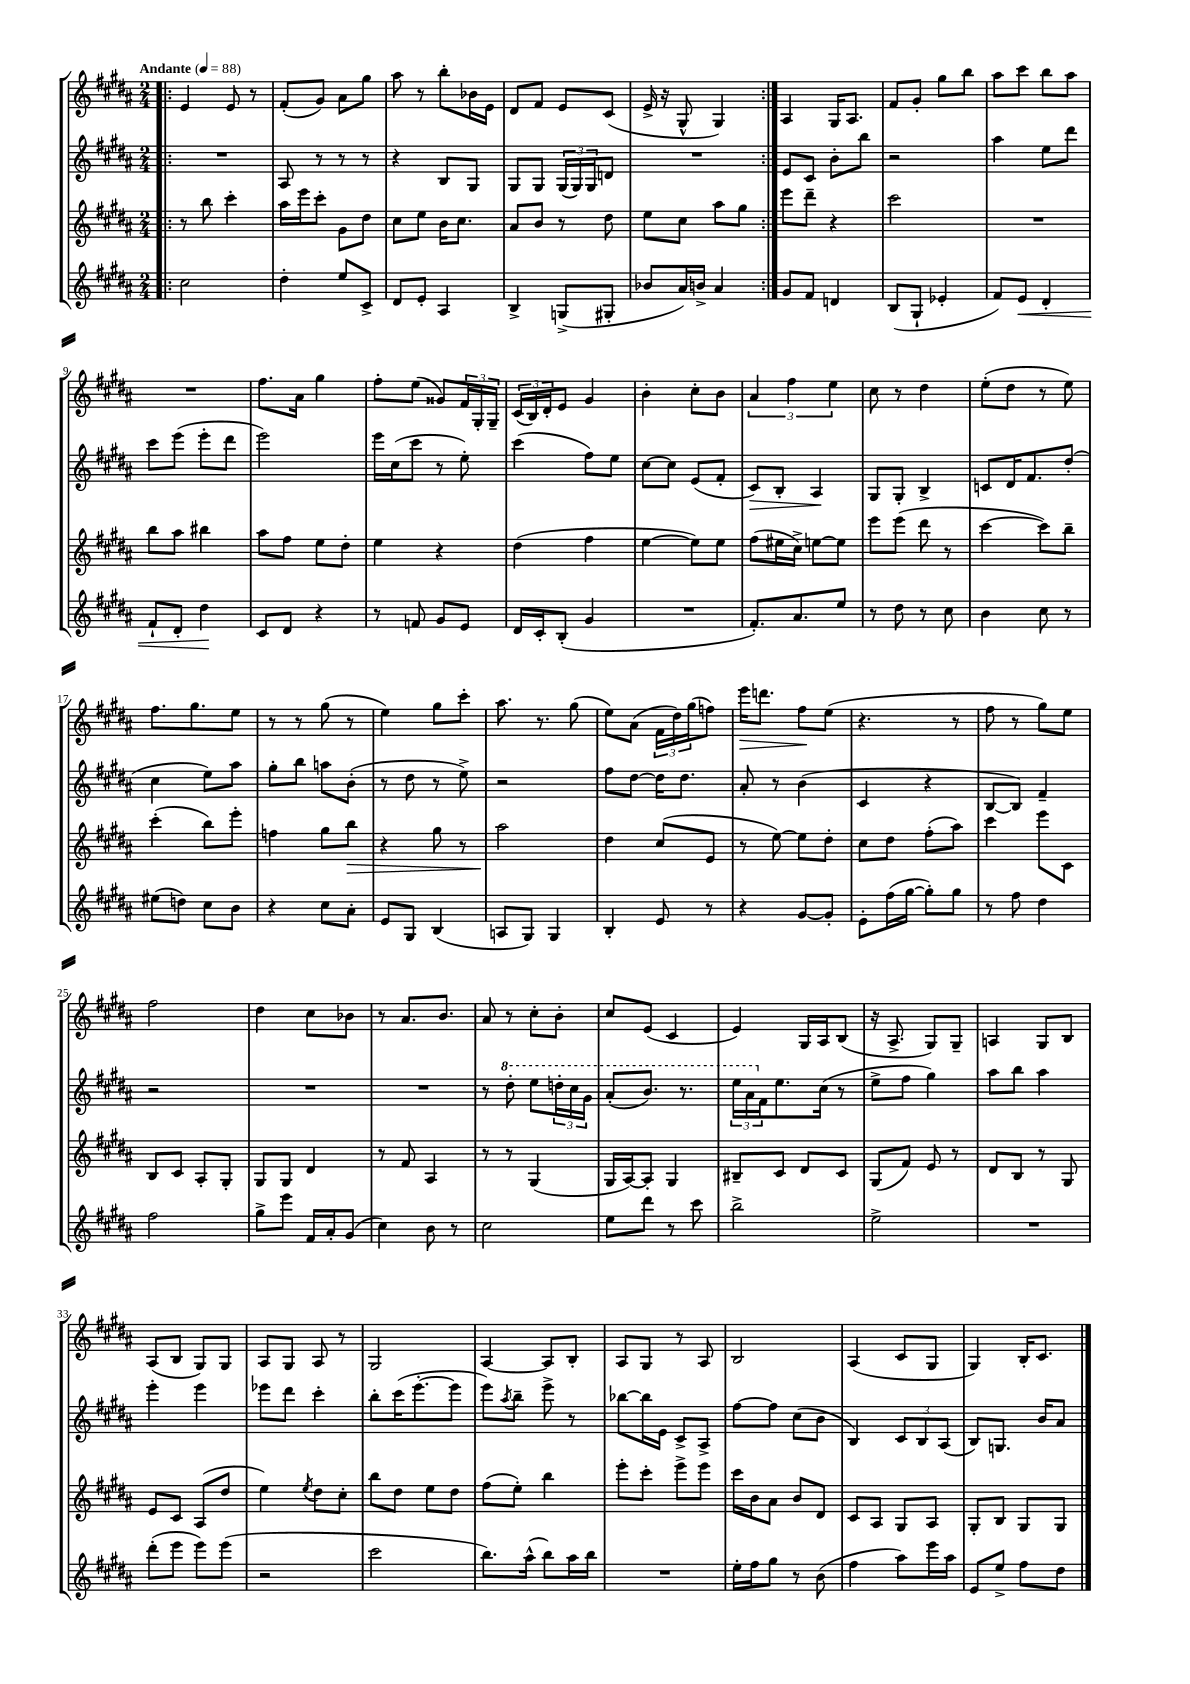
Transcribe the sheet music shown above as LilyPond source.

<<
\new StaffGroup <<
\new Staff = "s0" {
    \clef treble \key b \major \numericTimeSignature \time 2/4 \tempo "Andante" 4 = 88
    \repeat volta 2 { \bar ".|:" e'4 e'8 r8 |
    fis'8-.( gis'8) ais'8 gis''8 |
    ais''8 r8 b''8-. bes'16 e'16 |
    dis'8 fis'8 e'8 cis'8( |
    e'16-> r16 gis8-^ gis4) | }
    ais4 gis16 ais8. |
    fis'8 gis'8-. gis''8 b''8 |
    ais''8 cis'''8 b''8 ais''8 |
    R2 |
    fis''8. ais'16 gis''4 |
    fis''8-. e''8( gisis'8) \tuplet 3/2 { fis'16 gis16-. gis16-- } |
    \tuplet 3/2 { cis'16( b16) dis'16-. } e'8 gis'4 |
    b'4-. cis''8-. b'8 |
    \tuplet 3/2 { ais'4 fis''4 e''4 } |
    cis''8 r8 dis''4 |
    e''8-.( dis''8 r8 e''8) |
    fis''8. gis''8. e''8 |
    r8 r8 gis''8( r8 |
    e''4) gis''8 cis'''8-. |
    ais''8. r8. gis''8( |
    e''8) ais'8( \tuplet 3/2 { fis'16 dis''16) gis''16( } f''8) |
    e'''16\> d'''8. fis''8\! e''8( |
    r4. r8 |
    fis''8 r8 gis''8) e''8 |
    fis''2 |
    dis''4 cis''8 bes'8 |
    r8 ais'8. b'8. |
    ais'8 r8 cis''8-. b'8-. |
    cis''8 e'8( cis'4 |
    e'4) gis16 ais16 b8( |
    r16 ais8.-> gis8) gis8-- |
    a4 gis8 b8 |
    ais8( b8 gis8) gis8 |
    ais8 gis8 ais8 r8 |
    gis2 |
    ais4~ ais8 b8-. |
    ais8 gis8 r8 ais8 |
    b2 |
    ais4( cis'8 gis8 |
    gis4) b16-. cis'8. \bar "|." |
}
\new Staff = "s1" {
    \clef treble \key b \major \numericTimeSignature \time 2/4
    \repeat volta 2 { \bar ".|:" R2 |
    ais8 r8 r8 r8 |
    r4 b8 gis8 |
    gis8 gis8 \tuplet 3/2 { gis16( gis16) gis16 } d'8 |
    R2 | }
    e'8 cis'8 b'8-. b''8 |
    r2 |
    ais''4 e''8 dis'''8 |
    cis'''8 e'''8( e'''8-. dis'''8 |
    e'''2) |
    e'''16 cis''16( cis'''8 r8 e''8-.) |
    cis'''4( fis''8) e''8 |
    cis''8~ cis''8 e'8( fis'8-. |
    cis'8\>) b8-. ais4\! |
    gis8 gis8-. b4-> |
    c'8 dis'16 fis'8. dis''8-.( |
    cis''4 e''8) ais''8 |
    gis''8-. b''8 a''8 b'8-.( |
    r8 dis''8 r8 e''8->) |
    r2 |
    fis''8 dis''8~ dis''16 dis''8. |
    ais'8-. r8 b'4( |
    cis'4 r4 |
    b8~ b8) fis'4-- |
    r2 |
    R2 |
    R2 |
    r8 \ottava #1 dis'''8-. e'''8 \tuplet 3/2 { d'''16-. cis'''16 gis''16 } |
    ais''8-.( b''8.) r8. |
    \tuplet 3/2 { e'''16 ais''16 \ottava #0 fis'16 } e''8. cis''16( r8 |
    e''8-> fis''8 gis''4) |
    ais''8 b''8 ais''4 |
    e'''4-. e'''4 |
    ees'''8 dis'''8 cis'''4-. |
    b''8-. cis'''16( e'''8.~-. e'''8 |
    e'''8) \acciaccatura { ais''8 } b''8-- e'''8-> r8 |
    bes''8~ bes''16 e'16 cis'8-> ais8-> |
    fis''8~ fis''8 cis''8( b'8 |
    b4) \tuplet 3/2 { cis'8 b8 ais8( } |
    b8) g8. b'16 ais'8 \bar "|." |
}
\new Staff = "s2" {
    \clef treble \key b \major \numericTimeSignature \time 2/4
    \repeat volta 2 { \bar ".|:" r8 b''8 cis'''4-. |
    ais''16 e'''16 cis'''8-. gis'8 dis''8 |
    cis''8 e''8 b'16 cis''8. |
    ais'8 b'8 r8 dis''8 |
    e''8 cis''8 ais''8 gis''8 | }
    e'''8 dis'''8-- r4 |
    cis'''2 |
    R2 |
    b''8 ais''8 bis''4 |
    ais''8 fis''8 e''8 dis''8-. |
    e''4 r4 |
    dis''4( fis''4 |
    e''4~ e''8) e''8 |
    fis''8( eis''16 cis''16->) e''8~ e''8 |
    e'''8 e'''8( dis'''8 r8 |
    cis'''4~ cis'''8) b''8-- |
    cis'''4-.( b''8) e'''8-. |
    f''4 gis''8 b''8\> |
    r4 gis''8 r8 |
    ais''2\! |
    dis''4 cis''8( e'8 |
    r8 e''8~) e''8 dis''8-. |
    cis''8 dis''8 fis''8-.( ais''8) |
    cis'''4 e'''8 cis'8 |
    b8 cis'8 ais8-. gis8-. |
    gis8 gis8 dis'4 |
    r8 fis'8 ais4 |
    r8 r8 gis4( |
    gis16 ais16~) ais8-. gis4 |
    bis8-- cis'8 dis'8 cis'8 |
    gis8( fis'8) e'8 r8 |
    dis'8 b8 r8 gis8 |
    e'8 cis'8 ais8( dis''8 |
    e''4) \acciaccatura { e''8 } dis''8 cis''8-. |
    b''8 dis''8 e''8 dis''8 |
    fis''8( e''8-.) b''4 |
    e'''8-. cis'''8-. e'''8-> e'''8 |
    cis'''16 b'16 ais'8 b'8 dis'8 |
    cis'8 ais8 gis8 ais8 |
    gis8-. b8 gis8 gis8 \bar "|." |
}
\new Staff = "s3" {
    \clef treble \key b \major \numericTimeSignature \time 2/4
    \repeat volta 2 { \bar ".|:" cis''2 |
    dis''4-. e''8 cis'8-> |
    dis'8 e'8-. ais4 |
    b4-> g8->( gis8-. |
    bes'8 ais'16) b'16-> ais'4 | }
    gis'8 fis'8 d'4 |
    b8( gis8-! ees'4-. |
    fis'8) e'8\< dis'4-. |
    fis'8-! dis'8-. dis''4\! |
    cis'8 dis'8 r4 |
    r8 f'8 gis'8 e'8 |
    dis'16 cis'16-. b8-.( gis'4 |
    R2 |
    fis'8.-.) ais'8. e''8 |
    r8 dis''8 r8 cis''8 |
    b'4 cis''8 r8 |
    eis''8( d''8) cis''8 b'8 |
    r4 cis''8 ais'8-. |
    e'8 gis8 b4( |
    a8 gis8) gis4 |
    b4-. e'8 r8 |
    r4 gis'8~ gis'8-. |
    e'8-. fis''16( gis''16~ gis''8-.) gis''8 |
    r8 fis''8 dis''4 |
    fis''2 |
    gis''8-> e'''8 fis'16 ais'16-. gis'8( |
    cis''4) b'8 r8 |
    cis''2 |
    e''8 dis'''8 r8 cis'''8 |
    b''2-> |
    e''2-> |
    R2 |
    dis'''8-.( e'''8 e'''8) e'''8( |
    r2 |
    cis'''2 |
    b''8.) ais''16-^( b''8) ais''16 b''16 |
    R2 |
    e''16-. fis''16 gis''8 r8 b'8( |
    fis''4 ais''8) e'''16 ais''16 |
    e'8 e''8-> fis''8 dis''8 \bar "|." |
}
>>
>>
